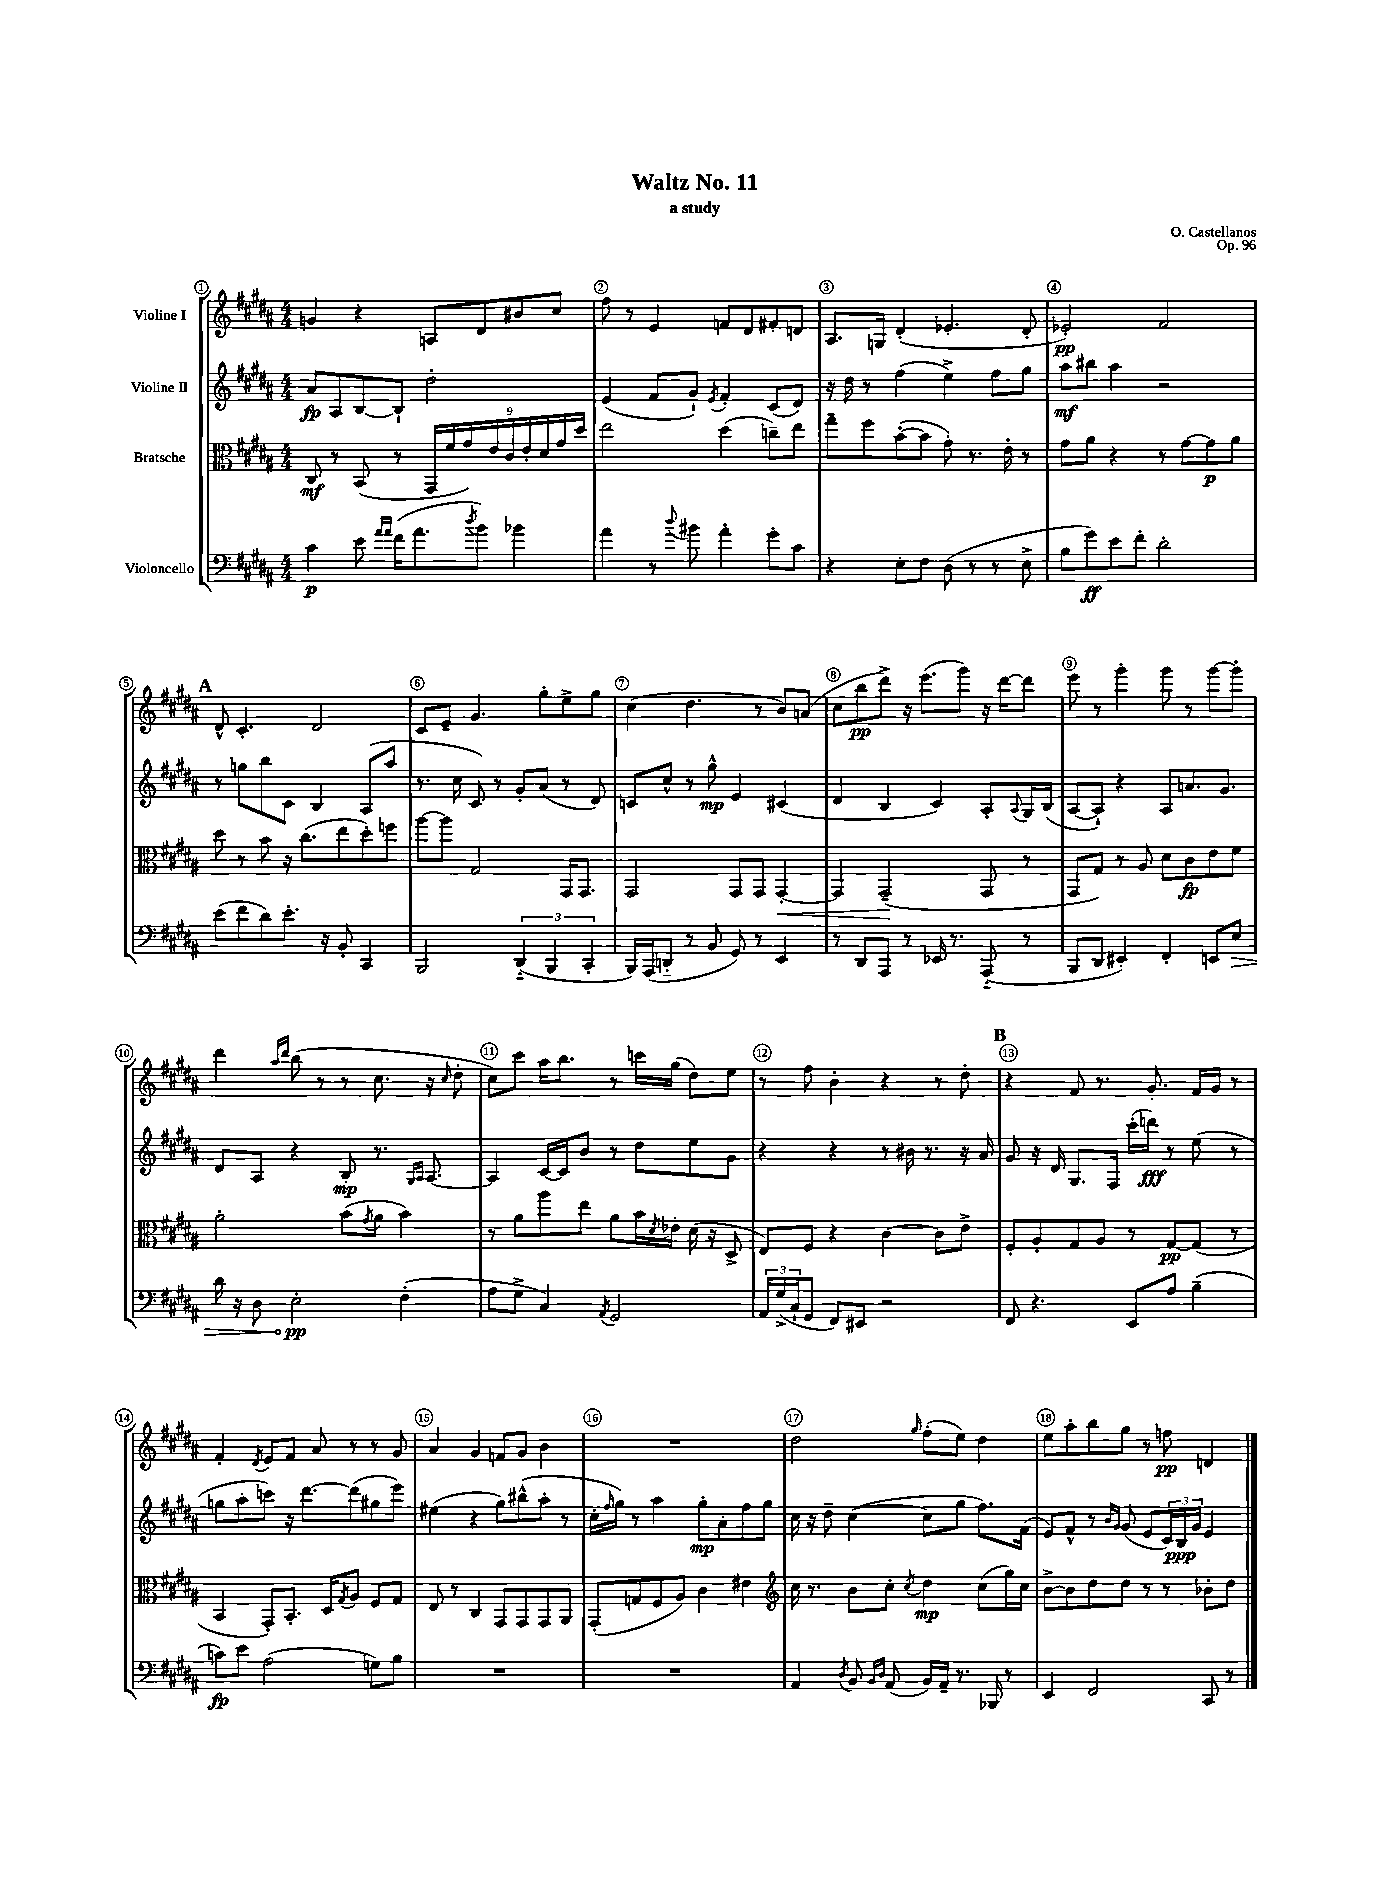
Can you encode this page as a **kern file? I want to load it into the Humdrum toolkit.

**kern	**dynam	**kern	**dynam	**kern	**dynam	**kern	**dynam
*part4	*part4	*part3	*part3	*part2	*part2	*part1	*part1
*staff4	*staff4	*staff3	*staff3	*staff2	*staff2	*staff1	*staff1
*I"Violoncello	*	*I"Bratsche	*	*I"Violine II	*	*I"Violine I	*
*clefF4	*	*clefC3	*	*clefG2	*	*clefG2	*
*k[f#c#g#d#a#]	*	*k[f#c#g#d#a#]	*	*k[f#c#g#d#a#]	*	*k[f#c#g#d#a#]	*
*M4/4	*	*M4/4	*	*M4/4	*	*M4/4	*
=1	=1	=1	=1	=1	=1	=1	=1
4c#\	p	8C#/	mf	8a#/L	fp	4gn/	.
.	.	8r	.	8A#/	.	.	.
8e\	.	(8BB/	.	[8B/	.	4r	.
16qqa#/LL	.	.	.	.	.	.	.
16qqa#/JJ	.	.	.	.	.	.	.
(16f#\KL	.	8r	.	8B`/J]	.	.	.
8.a#\	.	.	.	.	.	.	.
.	.	18GG#/LL	.	2dd#'\	.	8An/L	.
.	.	18f#/	.	.	.	.	.
.	.	18g#/)	.	.	.	.	.
8qdd#/	.	.	.	.	.	.	.
8b\J)	.	.	.	.	.	8d#/	.
.	.	18e/	.	.	.	.	.
.	.	18c#/	.	.	.	.	.
4b-X\	.	.	.	.	.	8b#X/	.
.	.	18e'/	.	.	.	.	.
.	.	18d#/	.	.	.	.	.
.	.	.	.	.	.	8cc#/J	.
.	.	18g#/	.	.	.	.	.
.	.	18dd#/JJ	.	.	.	.	.
=2	=2	=2	=2	=2	=2	=2	=2
4a#\	.	2ee\	.	(4e/	.	8ff#\	.
.	.	.	.	.	.	8r	.
8r	.	.	.	8f#/L	.	4e/	.
8qqdd#/	.	.	.	.	.	.	.
8b#X\	.	.	.	8g#`/J)	.	.	.
.	.	.	.	8qe/	.	.	.
4a#'\	.	(4dd#\	.	4f#'/	.	8fn/L	.
.	.	.	.	.	.	8d#/	.
8g#'\L	.	8ccn~\L)	.	(8c#/L	.	8f#X'/	.
8c#\J	.	8ee\J	.	8d#/J)	.	8dn/J	.
=3	=3	=3	=3	=3	=3	=3	=3
4r	.	8gg#~\L	.	16r	.	8.A#/L	.
.	.	.	.	16dd#\	.	.	.
.	.	8ff#\	.	8r	.	.	.
.	.	.	.	.	.	16Gn/Jk	.
8E'\L	.	([8b'\	.	(4ff#\	.	(4d#'/	.
8F#\J	.	8b\J]	.	.	.	.	.
(8D#\	.	8g#'\)	.	4ee^\)	.	4.e-X'/	.
8r	.	8.r	.	.	.	.	.
8r	.	.	.	8ff#\L	.	.	.
.	.	16e'\	.	.	.	.	.
8E^\	.	8r	.	8gg#\J	.	8d#'/	.
=4	=4	=4	=4	=4	=4	=4	=4
8B\L	.	8g#\L	.	8aa#\L	mf	2e-X'/)	pp
8g#\)	ff	8a#\J	.	8bb#X\J	.	.	.
8e\	.	4r	.	4aa#\	.	.	.
8f#'\J	.	.	.	.	.	.	.
2d#'\	.	8r	.	2r	.	2f#/	.
.	.	[8g#\L	.	.	.	.	.
.	.	8g#\]	p	.	.	.	.
.	.	8a#\J	.	.	.	.	.
!!LO:LB:g=z
!!LO:REH:place=s1:t=A
=5	=5	=5	=5	=5	=5	=5	=5
(8e\L	.	8dd#\	.	8r	.	8d#^^/	.
8f#\	.	8r	.	8ggn\L	.	4.c#'/	.
8d#\)	.	8b\	.	8bb\	.	.	.
8.e'\J	.	16r	.	8c#\J	.	.	.
.	.	(8.cc#\L	.	.	.	.	.
.	.	.	.	4B/	.	2d#/	.
16r	.	.	.	.	.	.	.
8BB'/	.	8ee\	.	.	.	.	.
4CC#/	.	8dd#'\)	.	(8A#/L	.	.	.
.	.	8ffn\J	.	8aa#/J	.	.	.
=6	=6	=6	=6	=6	=6	=6	=6
2BBB/	.	[8aa#\L	.	8.r	.	8c#/L	.
.	.	8aa#\J]	.	.	.	8e~/J	.
.	.	.	.	16cc#\	.	.	.
.	.	2G#/	.	8c#/)	.	4.g#/	.
.	.	.	.	8r	.	.	.
(6DD#/	.	.	.	8g#'/L	.	.	.
.	.	.	.	(8a#/J	.	8gg#'\L	.
6BBB/	.	.	.	.	.	.	.
.	.	16GG#/KL	.	8r	.	8ee^\	.
.	.	8.GG#/J	.	.	.	.	.
6CC#'/	.	.	.	.	.	.	.
.	.	.	.	8d#/)	.	8gg#\J	.
=7	=7	=7	=7	=7	=7	=7	=7
16BBB/LL)	.	2GG#/	.	8cn/L	.	(4cc#\	.
(16AAA#/J	.	.	.	.	.	.	.
8DDn/J	.	.	.	8cc#^^/J	.	.	.
8r	.	.	.	8r	.	4.dd#\	.
8BB/	.	.	.	8gg#^^\	mp	.	.
8GG#/)	.	8GG#/L	.	4e/	.	.	.
8r	.	8GG#/J	.	.	.	8r	.
!	!	!	!LO:HP:b	!	!	!	!
4EE/	.	[4GG#'/	<	(4c#X/	.	8b/L)	.
.	.	.	.	.	.	(8an/J	.
=8	=8	=8	=8	=8	=8	=8	=8
8r	.	4GG#/]	.	4d#/	.	8cc#\L	.
8DD#/L	.	.	.	.	.	8bb\	pp
8AAA#/J	.	(2GG#~/	.	4B/	.	8ddd#^\J)	.
8r	.	.	.	.	.	16r	.
.	.	.	.	.	.	(8.eee\L	.
16EE-X/	.	.	.	4c#/)	.	.	.
8.r	.	.	.	.	.	.	.
.	.	.	.	.	.	8ggg#\J)	.
(8AAA#/	.	8GG#/	[	8A#'/L	.	16r	.
.	.	.	.	.	.	[16ddd#\KL	.
.	.	.	.	8qqA#/	.	.	.
8r	.	8r	.	16G#/L	.	8ddd#\J]	.
.	.	.	.	(16B/JJ	.	.	.
=9	=9	=9	=9	=9	=9	=9	=9
8BBB/L	.	8GG#/L	.	[8A#/L	.	8eee\	.
8DD#/J	.	8G#/J)	.	8A#`/J])	.	8r	.
4EE#X'/)	.	8r	.	4r	.	4ggg#'\	.
.	.	8A#/	.	.	.	.	.
4FF#'/	.	8d#\L	.	8A#/L	.	8ggg#\	.
.	.	8c#\	fp	8.an/	.	8r	.
8EEn/L	.	8e\	.	.	.	[8ggg#\L	.
.	.	.	.	8.g#/J	.	.	.
!	!LO:HP:b	!	!	!	!	!	!
8E/J	>	8f#\J	.	.	.	8ggg#'\J]	.
!!LO:LB:g=z
=10	=10	=10	=10	=10	=10	=10	=10
16d#\	.	2a#'\	.	8d#/L	.	4ddd#\	.
16r	.	.	.	.	.	.	.
8D#\	.	.	.	8A#/J	.	.	.
.	.	.	.	.	.	16qqaa#/LL	.
.	.	.	.	.	.	16qqddd#/JJ	.
2E'\	pp	.	.	4r	.	(8bb\	.
.	.	.	.	.	.	8r	.
.	.	(8b\L	.	8B'/	mp	8r	.
.	.	8qg#/	.	.	.	.	.
.	.	8a#\J	.	8.r	.	8.cc#\	.
(4F#'\	]	4b\)	.	.	.	.	.
.	.	.	.	16qqG#/LL	.	.	.
.	.	.	.	16qqA#/JJ	.	.	.
.	.	.	.	[8.A#/	.	16r	.
.	.	.	.	.	.	16qqcc#/	.
.	.	.	.	.	.	8dd#'\	.
=11	=11	=11	=11	=11	=11	=11	=11
8A#\L	.	8r	.	4A#/]	.	8cc#\L)	.
8G#^\J	.	8a#\L	.	.	.	8ccc#\J	.
4C#/)	.	8aa#\	.	[16c#/LL	.	16aa#\KL	.
.	.	.	.	16c#/J]	.	8.bb\J	.
.	.	8ee\J	.	8b/J	.	.	.
8qAA#/	.	.	.	.	.	.	.
2GG#/	.	8a#\L	.	8r	.	8r	.
.	.	16b\L	.	8dd#\L	.	16cccn\LL	.
.	.	8qd#/	.	.	.	.	.
.	.	16e-X'\JJ	.	.	.	(16gg#\JJ	.
.	.	(16d#\	.	8ee\	.	8dd#\L)	.
.	.	16r	.	.	.	.	.
.	.	8D#^/	.	8g#\J	.	8ee\J	.
=12	=12	=12	=12	=12	=12	=12	=12
24AA#/LL	.	8E/L)	.	4r	.	8r	.
(24G#^/	.	.	.	.	.	.	.
24C#`/J	.	.	.	.	.	.	.
8GG#/J	.	8F#/J	.	.	.	8ff#\	.
8FF#/L)	.	4r	.	4r	.	4b'\	.
8EE#X/J	.	.	.	.	.	.	.
2r	.	[4c#\	.	8r	.	4r	.
.	.	.	.	16b#X\	.	.	.
.	.	.	.	8.r	.	.	.
.	.	8c#\L]	.	.	.	8r	.
.	.	8e^\J	.	16r	.	8dd#'\	.
.	.	.	.	16a#/	.	.	.
!!LO:REH:place=s1:t=B
=13	=13	=13	=13	=13	=13	=13	=13
8FF#/	.	8F#'/L	.	8g#/	.	4r	.
4.r	.	8A#'/	.	16r	.	.	.
.	.	.	.	16d#/	.	.	.
.	.	8G#/	.	8.G#/L	.	8f#/	.
.	.	8A#/J	.	.	.	8.r	.
.	.	.	.	16F#/Jk	.	.	.
8EE/L	.	8r	.	(16ccc#'\LL	.	.	.
.	.	.	.	16dddn\JJ)	fff	8.g#'/	.
8A#/J	.	[8G#/L	pp	8r	.	.	.
(4B~\	.	(8G#/J]	.	(8ee\	.	16f#/LL	.
.	.	.	.	.	.	16g#/JJ	.
.	.	8r	.	8r	.	8r	.
!!LO:LB:g=z
=14	=14	=14	=14	=14	=14	=14	=14
8cn\L)	fp	4BB/	.	8ggn\L	.	4f#'/	.
8e\J	.	.	.	8aa#'\	.	.	.
.	.	.	.	.	.	8qd#/	.
(2A#\	.	8GG#'/L)	.	8cccn\J)	.	8e/L	.
.	.	8.BB'/J	.	16r	.	8f#/J	.
.	.	.	.	[8.ddd#\L	.	.	.
.	.	.	.	.	.	8a#/	.
.	.	16D#/KL	.	.	.	.	.
.	.	8qG#/	.	.	.	.	.
.	.	8A#/J	.	(8ddd#\]	.	8r	.
8Gn\L)	.	8F#/L	.	8gg#X\	.	8r	.
8B\J	.	8G#/J	.	8eee\J)	.	8g#/	.
=15	=15	=15	=15	=15	=15	=15	=15
1r	.	8E/	.	(4ee#X\	.	4a#/	.
.	.	8r	.	.	.	.	.
.	.	4C#/	.	4r	.	4g#/	.
.	.	8GG#/L	.	8gg#\L)	.	8fn/L	.
.	.	8GG#/	.	(8bb#X^^\	.	8g#/J	.
.	.	8GG#/	.	8aa#'\J	.	4b\	.
.	.	8AA#/J	.	8r	.	.	.
=16	=16	=16	=16	=16	=16	=16	=16
1r	.	(8GG#'/L	.	16cc#'\LL	.	1r	.
.	.	.	.	16qqff#/	.	.	.
.	.	.	.	16gg#\JJ)	.	.	.
.	.	8Gn/	.	8r	.	.	.
.	.	8F#/	.	4aa#\	.	.	.
.	.	8A#/J)	.	.	.	.	.
.	.	4c#\	.	8gg#'\L	mp	.	.
.	.	.	.	8a#'\	.	.	.
.	.	4e#X\	.	8ff#\	.	.	.
.	.	.	.	8gg#\J	.	.	.
=17	=17	=17	=17	=17	=17	=17	=17
*	*	*clefG2	*	*	*	*	*
4AA#/	.	16cc#\	.	16cc#\	.	2dd#\	.
.	.	8.r	.	16r	.	.	.
.	.	.	.	8dd#~\	.	.	.
8qD#/	.	.	.	.	.	.	.
8BB/	.	8b\L	.	([4cc#\	.	.	.
16qqBB/LL	.	.	.	.	.	.	.
16qqD#/JJ	.	.	.	.	.	.	.
(8AA#/	.	8cc#'\J	.	.	.	.	.
.	.	8qcc#/	.	.	.	16qqgg#/	.
16BB/LL)	.	4dd#\	mp	8cc#\L]	.	(8ff#'\L	.
16AA#~/JJ	.	.	.	.	.	.	.
8.r	.	.	.	8gg#\J	.	8ee\J)	.
.	.	(8cc#\L	.	8.ff#\L)	.	4dd#\	.
16BBB-X/	.	.	.	.	.	.	.
8r	.	16gg#\L)	.	.	.	.	.
.	.	16cc#\JJ	.	(16f#\Jk	.	.	.
=18	=18	=18	=18	=18	=18	=18	=18
4EE/	.	[8b^\L	.	8e/L)	.	8ee\L	.
.	.	8b\]	.	8f#^^/J	.	8aa#'\	.
2FF#/	.	8dd#\	.	8r	.	8bb\	.
.	.	.	.	16qqb/LL	.	.	.
.	.	.	.	16qqg#/JJ	.	.	.
.	.	8dd#\J	.	(8g#/	.	8gg#\J	.
.	.	8r	.	8e/L	.	8r	.
.	.	8r	.	24c#/L)	.	8ffn\	pp
.	.	.	.	24B/	ppp	.	.
.	.	.	.	24g#/JJ	.	.	.
8CC#/	.	8b-X'\L	.	4e/	.	4dn/	.
8r	.	8dd#\J	.	.	.	.	.
==	==	==	==	==	==	==	==
*-	*-	*-	*-	*-	*-	*-	*-
